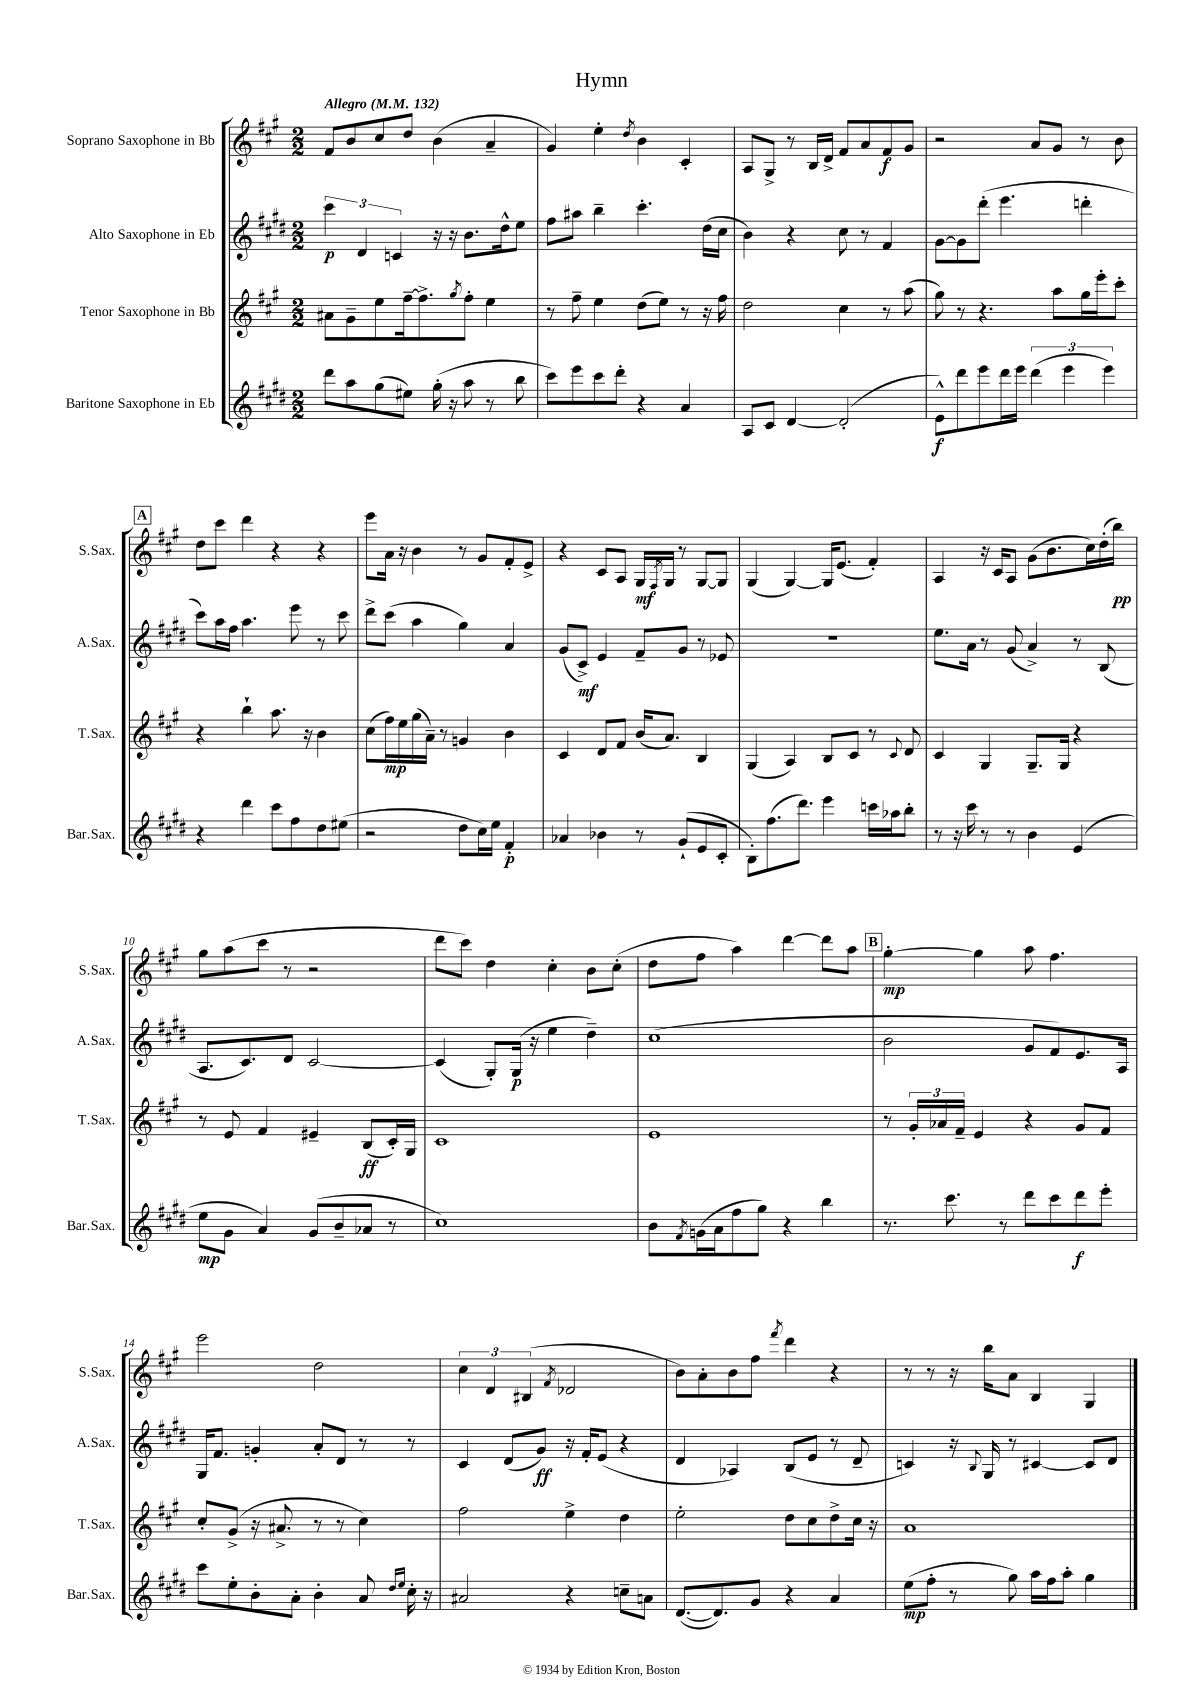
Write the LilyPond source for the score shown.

\header { title = "Hymn" }
<<
\new StaffGroup <<
\new Staff = "s0" \with { instrumentName = "Soprano Saxophone in Bb" shortInstrumentName = "S.Sax." } {
    \clef treble \key a \major \numericTimeSignature \time 2/2 \tempo "Allegro" 4 = 132
    fis'8 b'8 cis''8 d''8 b'4( a'4-- |
    gis'4) e''4-. \acciaccatura { d''8 } b'4 cis'4-. |
    a8 gis8-> r8 b16 d'16-> fis'8 a'8 fis'8\f gis'8 |
    r2 a'8 gis'8 r8 b'8 |
    \mark \markup { \box "A" } d''8 cis'''8 d'''4 r4 r4 |
    e'''8 a'16 r16 b'4 r8 gis'8 fis'8-. e'8-> |
    r4 cis'8 a8 gis16\mf \acciaccatura { fis8 } gis16 r8 gis8~ gis8 |
    gis4( gis4~) gis16 e'8.( fis'4-.) |
    a4 r16 cis'16 a8 gis'8( b'8. cis''16) d''16-.( b''16\pp) |
    gis''8 a''8( cis'''8 r8 r2 |
    d'''8 cis'''8) d''4 cis''4-. b'8 cis''8-.( |
    d''8 fis''8 a''4) d'''4~ d'''8 a''8 |
    \mark \markup { \box "B" } gis''4~-.\mp gis''4 a''8 fis''4. |
    e'''2 d''2 |
    \tuplet 3/2 { cis''4 d'4 bis4( } \acciaccatura { fis'8 } des'2 |
    b'8) a'8-. b'8 fis''8 \acciaccatura { fis'''8 } d'''4 r4 |
    r8 r8 r16 b''16 a'8 b4 gis4 \bar "|." |
}
\new Staff = "s1" \with { instrumentName = "Alto Saxophone in Eb" shortInstrumentName = "A.Sax." } {
    \clef treble \key e \major \numericTimeSignature \time 2/2
    \tuplet 3/2 { cis'''4\p dis'4 c'4 } r16 r16 b'8. dis''16-^ e''8 |
    fis''8 ais''8 b''4-- cis'''4.-. dis''16( cis''16 |
    b'4) r4 cis''8 r8 fis'4 |
    gis'8~ gis'8 dis'''8-.( e'''4. d'''4-. |
    \mark \markup { \box "A" } cis'''8) a''16 fis''16 a''4. e'''8 r8 cis'''8 |
    dis'''8-> cis'''8( a''4 gis''4) a'4 |
    gis'8( cis'8->\mf) e'4 fis'8-- gis'8 r8 ees'8 |
    R1 |
    e''8. a'16 r8 gis'8( a'4->) r8 b8( |
    a8. cis'8.) dis'8 cis'2~ |
    cis'4( gis8-.) gis16\p( r16 e''4 dis''4--) |
    cis''1( |
    \mark \markup { \box "B" } b'2 gis'8 fis'8) e'8. a16 |
    gis16 fis'8. g'4-. a'8-. dis'8 r8 r8 |
    cis'4 dis'8( gis'8\ff) r16 fis'16-. e'8( r4 |
    dis'4 aes4) b8( e'8 r8 dis'8-- |
    c'4) r16 \appoggiatura { b8 } gis16 r8 cis'4~ cis'8 dis'8 \bar "|." |
}
\new Staff = "s2" \with { instrumentName = "Tenor Saxophone in Bb" shortInstrumentName = "T.Sax." } {
    \clef treble \key a \major \numericTimeSignature \time 2/2
    ais'8 gis'8-- e''8 fis''16~-- fis''8.-> \acciaccatura { gis''8 } fis''8-. e''4 |
    r8 fis''8-- e''4 d''8( e''8) r8 r16 fis''16 |
    d''2 cis''4 r8 a''8( |
    gis''8) r8 r4. a''8 gis''16 e'''16-. cis'''8-. |
    \mark \markup { \box "A" } r4 b''4-! a''8. r16 b'4 |
    cis''8( fis''16\mp) e''16 gis''16( a'16--) r8 g'4 b'4 |
    cis'4 d'8 fis'8 b'16( a'8.) b4 |
    gis4( a4) b8 cis'8 r8 \appoggiatura { cis'8 } d'8 |
    cis'4 gis4 gis8.-- gis16 r4 |
    r8 e'8 fis'4 eis'4-- b8\ff( cis'16-.) gis16 |
    cis'1 |
    e'1 |
    \mark \markup { \box "B" } r8 \tuplet 3/2 { gis'16-. aes'16 fis'16-- } e'4 r4 gis'8 fis'8 |
    cis''8-. gis'8->( r16 ais'8.-> r8 r8 cis''4) |
    fis''2 e''4-> d''4 |
    e''2-. d''8 cis''8 d''8-> cis''16 r16 |
    a'1 \bar "|." |
}
\new Staff = "s3" \with { instrumentName = "Baritone Saxophone in Eb" shortInstrumentName = "Bar.Sax." } {
    \clef treble \key e \major \numericTimeSignature \time 2/2
    dis'''8 a''8 gis''8( eis''8) gis''16-.( r16 a''8 r8 b''8 |
    cis'''8) e'''8 cis'''8 dis'''8-. r4 a'4 |
    a8 cis'8 dis'4~ dis'2-.( |
    e'8-^\f) dis'''8 e'''8 dis'''16 e'''16 \tuplet 3/2 { dis'''4( e'''4 e'''4) } |
    \mark \markup { \box "A" } r4 dis'''4 cis'''8 fis''8 dis''8 eis''8( |
    r2 dis''8 cis''16) e''16 fis'4-.\p |
    aes'4 bes'4 r8 gis'8-!( e'8 cis'8-. |
    b8-.) fis''8.( dis'''8.) e'''4 c'''16 aes''16 b''8-. |
    r8 r16 cis'''16 r8 r8 b'4 e'4( |
    e''8\mp gis'8 a'4) gis'8( b'8-- aes'8 r8 |
    cis''1) |
    b'8 \acciaccatura { fis'8 } g'16( a'16 fis''8 gis''8) r4 b''4 |
    \mark \markup { \box "B" } r8. cis'''8. r8 dis'''8 cis'''8 dis'''8\f e'''8-. |
    cis'''8 e''8-. b'8-. a'8-. b'4-. a'8 \grace { dis''16 e''16 } cis''16-. r16 |
    ais'2 r4 c''8-- a'8 |
    dis'8.~( dis'8.) gis'8 r4 a'4 |
    e''8\mp( fis''8-. r8 gis''8) a''16 fis''16 a''8-. gis''4 \bar "|." |
}
>>
>>
